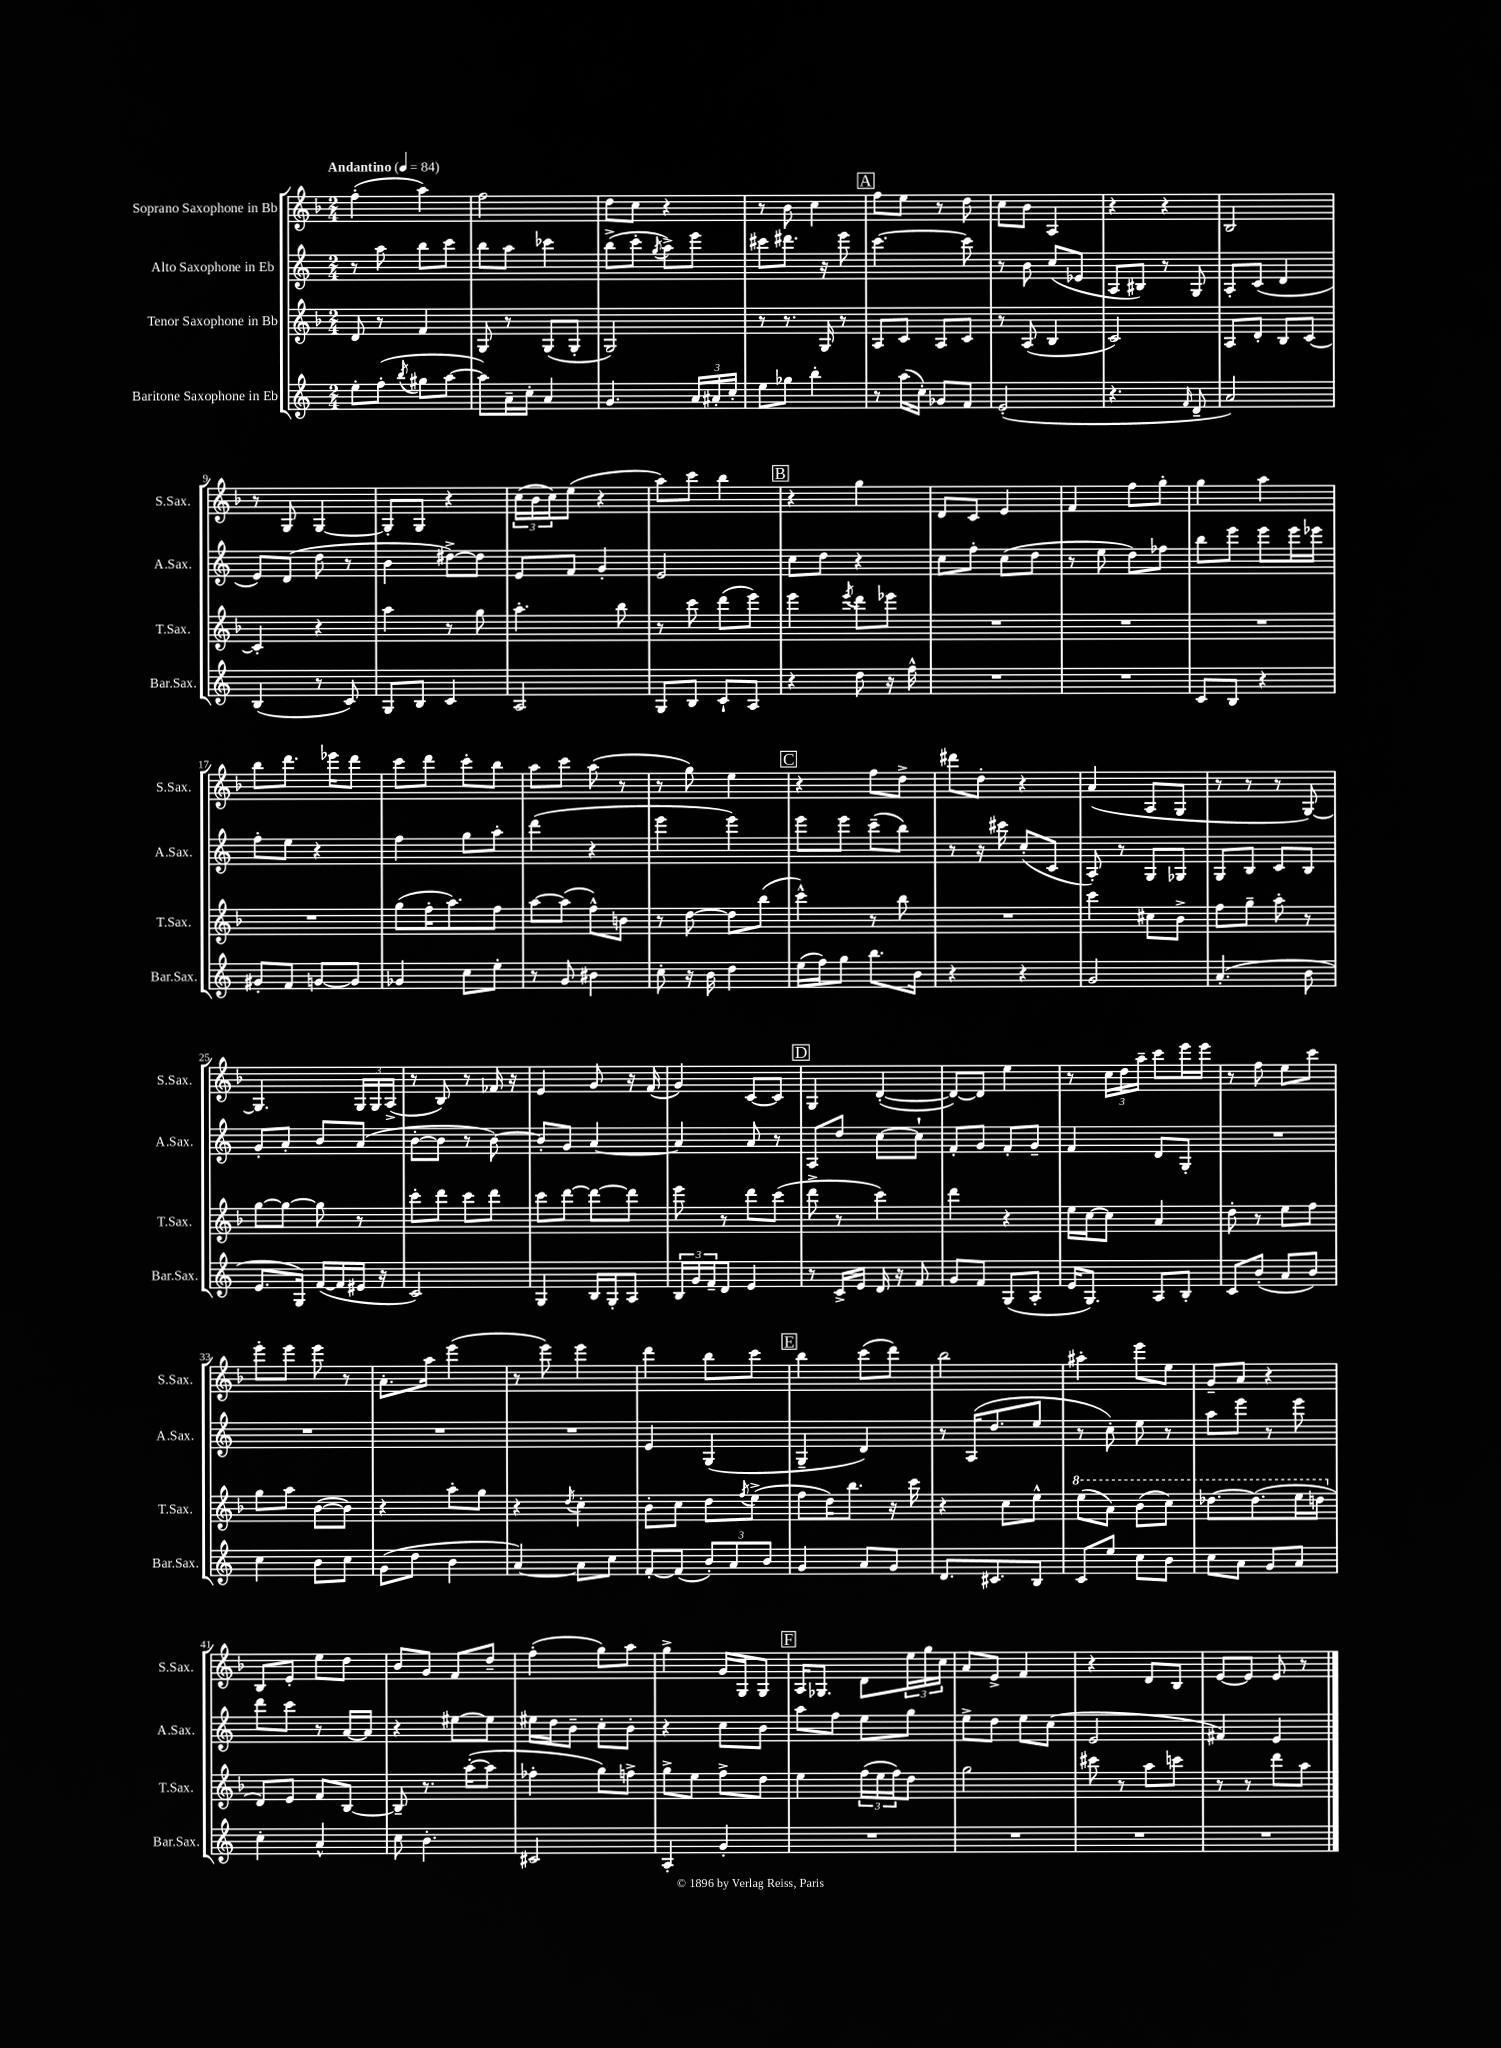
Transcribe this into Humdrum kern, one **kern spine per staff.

**kern	**kern	**kern	**kern
*part4	*part3	*part2	*part1
*staff4	*staff3	*staff2	*staff1
*I"Baritone Saxophone in Eb	*I"Tenor Saxophone in Bb	*I"Alto Saxophone in Eb	*I"Soprano Saxophone in Bb
*I'Bar.Sax.	*I'T.Sax.	*I'A.Sax.	*I'S.Sax.
*clefG2	*clefG2	*clefG2	*clefG2
*k[]	*k[b-]	*k[]	*k[b-]
*M2/4	*M2/4	*M2/4	*M2/4
*MM84	*MM84	*MM84	*MM84
=1	=1	=1	=1
!	!	!	!LO:TX:a:B:t=Andantino
8ee'\L	8d/	8r	(4ff'\
(8ff'\J	8r	8aa\	.
8qbb/	.	.	.
8gg#X\L	4f/	8bb\L	4aa\)
[8aa\J	.	8ccc\J	.
=2	=2	=2	=2
8aa\L])	8G/	8bb\L	2ff\
16a~\L	8r	8aa\J	.
16cc'\JJ	.	.	.
4a/	(8G/L	4ccc-X\	.
.	8G'/J	.	.
=3	=3	=3	=3
4.g/	2G/)	(8bb^\L	8dd\L
.	.	8ccc'\J	8cc\J
.	.	8qgg/	.
.	.	8aa^\L)	4r
24a/LL	.	8eee\J	.
24a#X'/	.	.	.
24cc'/JJ	.	.	.
=4	=4	=4	=4
8ee\L	8r	8ccc#X\L	8r
8gg-X\J	8.r	8.ddd#X\J	8b-\
4bb'\	.	.	4cc\
.	16G/	16r	.
.	8r	8eee\	.
!!LO:REH:place=s1:t=A
=5	=5	=5	=5
8r	8A/L	[4.ccc\	8ff\L
(16aa\LL	8c/J	.	8ee\J
16cc'\JJ)	.	.	.
8g-X/L	8A/L	.	8r
8f/J	8c/J	8ccc\]	8dd\
=6	=6	=6	=6
(2e'/	8r	8r	8cc\L
.	(8A/	8b\	8b-\J
.	4B-/	(8cc/L	4A/
.	.	8e-X/J	.
=7	=7	=7	=7
4.r	2c/)	8A/L	4r
.	.	8B#X/J)	.
.	.	8r	4r
16qqf/	.	.	.
8d~/	.	8G/	.
=8	=8	=8	=8
2a/)	8A/L	8A'/L	2B-/
.	8d'/J	(8c/J	.
.	8B-/L	4d/	.
.	[8c/J	.	.
!!LO:LB:g=z
=9	=9	=9	=9
(4B/	4c'/]	8e/L)	8r
.	.	(8d/J	8G/
8r	4r	8dd\	[4G/
8c/)	.	8r	.
=10	=10	=10	=10
8G/L	4aa\	4b\	8G'/L]
8B/J	.	.	8G/J
4c/	8r	[8dd#X^\L)	4r
.	8gg\	8dd#\J]	.
=11	=11	=11	=11
2A/	4.aa'\	8e/L	(24cc\LL
.	.	.	24b-\
.	.	.	24cc\J)
.	.	8f/J	(8ee\J
.	.	4g'/	4r
.	8bb-\	.	.
=12	=12	=12	=12
8G/L	8r	2e/	8aa\L)
8B/J	8ccc\	.	8ccc\J
8c`/L	(8ddd\L	.	4bb-\
8A/J	8eee\J)	.	.
!!LO:REH:place=s1:t=B
=13	=13	=13	=13
4r	4eee\	8cc\L	4r
.	.	8dd\J	.
.	8qeee/	.	.
8dd\	8ddd\L	4r	4gg\
16r	8eee-X\J	.	.
16ff^^\	.	.	.
=14	=14	=14	=14
2r	2r	8cc\L	8d/L
.	.	8ff'\J	8c/J
.	.	(8cc\L	4e/
.	.	8dd\J	.
=15	=15	=15	=15
2r	2r	8r	4f/
.	.	8ee\	.
.	.	8dd\L)	8ff\L
.	.	8ff-X\J	8gg'\J
=16	=16	=16	=16
8c/L	2r	8bb\L	4gg\
8B/J	.	8eee\J	.
4r	.	8eee\L	4aa\
.	.	16eee\L	.
.	.	16eee-X\JJ	.
!!LO:LB:g=z
=17	=17	=17	=17
8g#X'/L	2r	8ff'\L	8bb-\L
8f/J	.	8ee\J	8.ddd\J
[8gn/L	.	4r	.
.	.	.	16eee-X\KL
8g/J]	.	.	8ddd\J
=18	=18	=18	=18
4g-X/	(8gg\L	4ff\	8ccc\L
.	16ff'\K	.	8ddd\J
.	8.aa\)	.	.
8cc\L	.	8gg\L	8ccc'\L
8ee'\J	8ff\J	8aa'\J	8bb-\J
=19	=19	=19	=19
8r	[8aa\L	(4ddd\	8aa\L
8g/	(8aa\J]	.	8ccc\J
4b#X\	8ff^^\L)	4r	(8aa\
.	8bn\J	.	8r
=20	=20	=20	=20
8cc'\	8r	4eee\	8r
16r	[8dd\	.	8gg\)
16b\	.	.	.
4dd\	8dd\L]	4eee\)	4ee\
.	(8bb-\J	.	.
!!LO:REH:place=s1:t=C
=21	=21	=21	=21
(16ee\LL	4ccc^^\)	8eee\L	4r
16ff\J)	.	.	.
8gg\J	.	8eee\J	.
8.bb\L	8r	(8ccc~\L	8ff\L
.	8bb-\	8bb\J)	8dd^\J
16b\Jk	.	.	.
=22	=22	=22	=22
4r	2r	8r	8ddd#X\L
.	.	16r	8dd'\J
.	.	16ccc#X\	.
4r	.	(8cc'/L	4r
.	.	8c/J	.
=23	=23	=23	=23
2g/	4ccc\	8A'/)	(4a/
.	.	8r	.
.	8cc#X\L	8G/L	8A/L
.	8b-^\J	8G-X/J	8G/J
=24	=24	=24	=24
(4.a'/	8ff\L	8G/L	8r
.	8gg~\J	8B/J	8r
.	8aa'\	8c/L	8r
8b\	8r	8B/J	[8G/)
!!LO:LB:g=z
=25	=25	=25	=25
8.e/L	[8gg\L	8g'/L	4.G/]
.	8gg\J_	8a'/J	.
16G/Jk)	.	.	.
([16f/LL	8gg\]	8b/L	.
16f/]	.	.	.
16e#X/JJ	8r	(8a/J	24G/LL
.	.	.	24G/
16r	.	.	.
.	.	.	(24A^/JJ
=26	=26	=26	=26
2c/)	8ccc'\L	[8b'\L	8r
.	8ddd\J	8b\J]	8B-/)
.	8ccc\L	8r	8r
.	8ddd\J	[8b\)	16f-X/
.	.	.	16r
=27	=27	=27	=27
4G/	8ccc\L	8b'/L]	4e/
.	[8ddd\J	8g/J	.
16B/LL	8ddd\L_	[4a/	8g/
16G'/J	.	.	.
8A/J	8ddd\J]	.	16r
.	.	.	(16f/
=28	=28	=28	=28
24B/LL	8eee\	4a/]	4g/)
24g/	.	.	.
24f~/J	.	.	.
8d/J	8r	.	.
4e/	8ddd\L	8a/	[8c/L
.	(8ccc\J	8r	8c/J]
!!LO:REH:place=s1:t=D
=29	=29	=29	=29
8r	8ddd^\	8A/L	4G/
16c^/LL	8r	8dd/J	.
16e/JJ	.	.	.
16d/	4ccc\)	[8cc\L	([4d'/
16r	.	.	.
8f/	.	8cc`\J]	.
=30	=30	=30	=30
8g/L	4ddd\	8f'/L	8d/L_)
8f/J	.	8g/J	8d/J]
(8G/L	4r	8f'/L	4ee\
8A'/J	.	8g~/J	.
=31	=31	=31	=31
16e/KL	16ee\LL	4f/	8r
8.G/J)	[16cc\J	.	.
.	8cc\J]	.	24cc\LL
.	.	.	24dd\
.	.	.	24aa~\JJ
8A/L	4a/	8d/L	8ccc\L
8B'/J	.	8G'/J	16eee\L
.	.	.	16eee\JJ
=32	=32	=32	=32
8c/L	8dd'\	2r	8r
(8b'/J	8r	.	8ff\
8a/L	8ee\L	.	8ee\L
8b/J)	8ff\J	.	8ccc\J
!!LO:LB:g=z
=33	=33	=33	=33
4cc\	8gg\L	2r	8eee'\L
.	8aa\J	.	8eee\J
8b\L	([8b-\L	.	8eee\
8cc\J	8b-\J])	.	8r
=34	=34	=34	=34
(8g\L	4r	2r	8.a'\L
8dd\J	.	.	.
.	.	.	16aa\Jk
4b\	8aa'\L	.	(4eee\
.	8gg\J	.	.
=35	=35	=35	=35
[4a/)	4r	2r	8r
.	.	.	8eee\)
.	8qdd/	.	.
8a\L]	4cc'\	.	4eee\
8cc\J	.	.	.
=36	=36	=36	=36
[8f'/L	8b-'\L	4e/	4ddd\
(8f/J]	8cc\J	.	.
12b'/L)	8dd\L	(4G/	8bb-\L
12a/	.	.	.
.	8qff/	.	.
.	(8ee^\J	.	8ccc\J
12b/J	.	.	.
!!LO:REH:place=s1:t=E
=37	=37	=37	=37
4g/	8ff\L	4G~/	4bb-\
.	16dd\K)	.	.
.	8.bb-\J	.	.
8a/L	.	4d/)	(8ccc\L
8g/J	16r	.	8ddd\J)
.	16ccc\	.	.
=38	=38	=38	=38
8.d/L	4r	8r	2bb-\
.	.	(16A/KL	.
8.c#X/	.	8.dd/	.
.	8cc\L	.	.
8B/J	8ee^^\J	8ee/J	.
=39	=39	=39	=39
*	*8va	*	*
8c/L	(8eee\L	8r	4aa#X'\
8ee/J	8aa\J)	8cc'\)	.
8cc\L	(8bb-\L	8ee\	8eee\L
8b\J	8ccc\J)	8r	8ee\J
=40	=40	=40	=40
8cc\L	[8.ddd-X\L	8aa\L	8g~/L
8a\J	.	8eee\J	8a/J
.	(8.ddd-\]	.	.
8g/L	.	8r	4r
8a/J	16eee\L	8eee\	.
.	16dddn\JJ	.	.
!!LO:LB:g=z
=41	=41	=41	=41
*	*X8va	*	*
4cc'\	8d/L)	8ddd\L	8B-/L
.	8e/J	8ccc\J	8e'/J
4a^^/	8f/L	8r	8ee\L
.	[8B-/J	[16a/LL	8dd\J
.	.	16a/JJ]	.
=42	=42	=42	=42
8cc\	8B-~/]	4r	8b-/L
4.b'\	8.r	.	8g/J
.	.	[8ee#X\L	8f/L
.	([16aa'\KL	.	.
.	8aa\J]	8ee#\J]	8dd~/J
=43	=43	=43	=43
2c#X/	4ff-X'\	16ee#X\LL	(4ff'\
.	.	16dd\J	.
.	.	8b~\J	.
.	8gg\L)	8cc'\L	8gg\L)
.	8ffn^\J	8b'\J	8aa\J
=44	=44	=44	=44
4A'/	8gg^\L	4r	4gg^\
.	8ee\J	.	.
4g'/	8ff^\L	8cc\L	16g/LL
.	.	.	16G/J
.	8dd\J	8b\J	8G/J
!!LO:REH:place=s1:t=F
=45	=45	=45	=45
2r	4ee\	8aa\L	16A/KL
.	.	.	8.G-X/J
.	.	8ff\J	.
.	(24ff\LL	8ee\L	8d\L
.	24ee\	.	.
.	24ff\J)	.	.
.	8dd\J	8gg\J	24ee\L
.	.	.	24gg\
.	.	.	24cc\JJ
=46	=46	=46	=46
2r	2gg\	8ee^\L	8a/L
.	.	8dd\J	8e^/J
.	.	8ee\L	4f/
.	.	(8cc\J	.
=47	=47	=47	=47
2r	8ccc#X\	2e/	4r
.	8r	.	.
.	8aa\L	.	8d/L
.	8cccn\J	.	8B-/J
=48	=48	=48	=48
2r	8r	4f#X/)	[8e/L
.	8r	.	8e/J]
.	8ddd\L	4e/	8e/
.	8aa\J	.	8r
==	==	==	==
*-	*-	*-	*-
